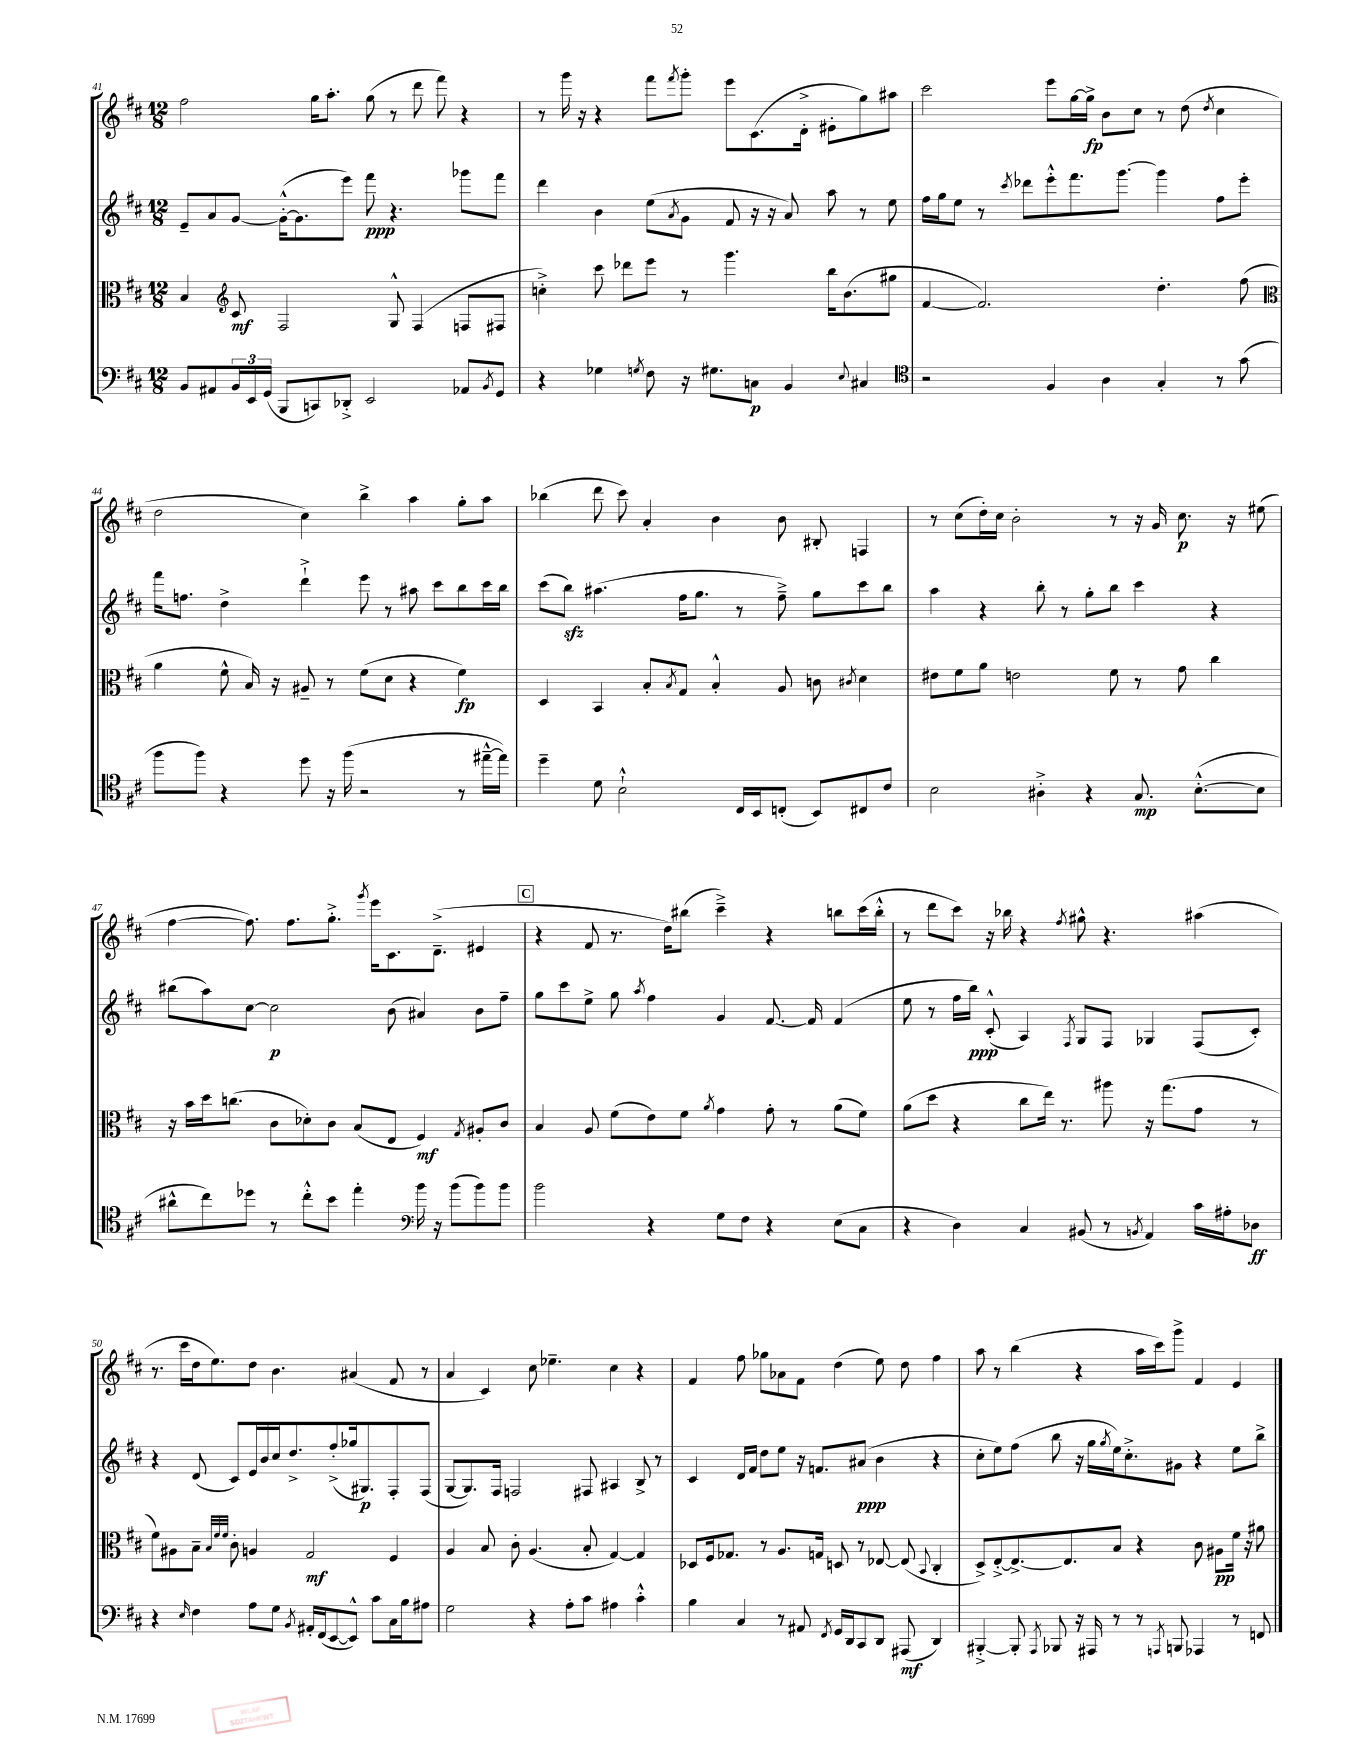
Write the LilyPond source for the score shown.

<<
\new StaffGroup <<
\new Staff = "s0" {
    \clef treble \key d \major \numericTimeSignature \time 12/8
    fis''2 g''16 a''8.-. g''8( r8 d'''8 fis'''8) r4 |
    r8 g'''16 r16 r4 fis'''8 \acciaccatura { fis'''8 } g'''8-. e'''8 cis'8.( d'16-.-> eis'8-. g''8) ais''8 |
    cis'''2 e'''8 g''16~ g''16->\fp b'8 cis''8 r8 d''8( \acciaccatura { d''8 } cis''4 |
    d''2 cis''4) b''4-> a''4 g''8-. a''8 |
    bes''4( d'''8 cis'''8) a'4-. b'4 b'8 bis8-. f4 |
    r8 cis''8( d''16-.) cis''16 b'2-. r8 r16 g'16 cis''8.\p r16 eis''8( |
    fis''4~ fis''8.) fis''8. g''8.-.-> \acciaccatura { g'''8 } e'''16 cis'8. d'8.--->( eis'4 |
    \mark \markup { \box "C" } r4 fis'8 r8. d''16) bis''8( cis'''4--->) r4 b''8 cis'''16( b''16-.-^ |
    r8 d'''8 cis'''8) r16 bes''16 r4 \acciaccatura { fis''8 } gis''8-^ r4. ais''4( |
    r8. cis'''16 d''16 e''8.) d''8 b'4. ais'4( fis'8 r8 |
    a'4 cis'4) cis''8 ees''4.-- cis''4 r4 |
    fis'4 fis''8 ges''8 aes'8 fis'8 d''4( e''8) d''8 fis''4 |
    a''8 r8 b''4( r4 a''16 cis'''16) g'''8-> fis'4 e'4 \bar "|." |
}
\new Staff = "s1" {
    \clef treble \key d \major \numericTimeSignature \time 12/8
    e'8-- a'8 g'8~ g'16~-.-^( g'8. e'''8) fis'''8\ppp r4. ges'''8 fis'''8 |
    d'''4 b'4 e''8( \acciaccatura { a'8 } g'8 fis'8 r16 r16 a'8) a''8 r8 e''8 |
    fis''16 g''16 e''8 r8 \acciaccatura { cis'''8 } des'''8 e'''8-.-^ fis'''8. g'''8.~ g'''4 fis''8 e'''8-. |
    fis'''16 f''8. d''4-> d'''4-!-> e'''8 r8 ais''8 cis'''8 b''8 cis'''16 b''16 |
    cis'''8( b''8\sfz) ais''4.( fis''16 g''8. r8 fis''8--->) g''8 cis'''8 b''8 |
    a''4 r4 b''8-. r8 g''8-. b''8 cis'''4 r4 |
    bis''8( a''8) cis''8~ cis''2\p b'8( ais'4) b'8 fis''8-- |
    \mark \markup { \box "C" } g''8 cis'''8 e''8-> g''8 \acciaccatura { a''8 } fis''4 g'4 fis'8.~ fis'16 fis'4( |
    e''8 r8 fis''16 b''16\ppp) cis'8-.-^( a4) \acciaccatura { fis8 } g8 fis8 ges4 fis8( cis'8-.) |
    r4 d'8( cis'8) e'16 b'16 cis''16 d''8.-> fis''8-.->( ges''16 gis8.\p) fis8-. fis8( |
    g8~ g8.) fis16 f2 fis8 ais4 b8-> r8 |
    cis'4 d'16 fis'16 d''8 e''8 r16 f'8. ais'8\ppp( b'4 r4 |
    cis''8-. e''8) fis''8( b''8 r16 g''16 \acciaccatura { g''8 } e''16) cis''8.-.-> gis'8 r4 e''8 b''8-> \bar "|." |
}
\new Staff = "s2" {
    \clef alto \key d \major \numericTimeSignature \time 12/8
    b4 \clef treble cis'8\mf fis2 g8-^ fis4( f8 fis8 |
    c''4-.->) cis'''8 des'''8 e'''8 r8 g'''4. b''16 b'8.( gis''8 |
    fis'4~ fis'2.) d''4.-. fis''8( |
    \clef alto a'4 fis'8-^ b16) r16 ais8-- r8 fis'8( d'8 r4 fis'4\fp) |
    d4 b,4 b8-. \acciaccatura { b8 } g8 b4-.-^ a8 c'8 \acciaccatura { cis'8 } d'4 |
    eis'8 fis'8 a'8 e'2 fis'8 r8 g'8 cis''4 |
    r16 b'16 d''16 c''8.( cis'8 des'8-.) cis'8 b8( e8 fis4\mf) \acciaccatura { g8 } ais8-. cis'8 |
    \mark \markup { \box "C" } b4 a8 fis'8( e'8) fis'8 \acciaccatura { a'8 } g'4 g'8-. r8 a'8( fis'8) |
    a'8( d''8 r4 cis''8 e''16) r8. ais''8 r16 g''8.( g'8 r8 |
    fis'8) ais8 b8-- \grace { b32 fis'32 fis'32 } cis'8-. a4 g2\mf fis4 |
    a4 b8 cis'8-. a4.( b8-. g4~) g4 |
    des8 fis16 ges8. r8 a8. g16 d8 r8 ees8~ ees8( \appoggiatura { b,8 } cis4-. |
    d8->) e8~-.-> e8.~-> e8. b8 r4 cis'8 ais8\pp fis'16 r16 ais'8 \bar "|." |
}
\new Staff = "s3" {
    \clef bass \key d \major \numericTimeSignature \time 12/8
    b,8 ais,8 \tuplet 3/2 { b,16 e,16 g,16( } b,,8 c,8) des,8-.-> e,2 aes,8 \acciaccatura { b,8 } g,8 |
    r4 ges4 \acciaccatura { g8 } fis8 r16 gis8. c8\p b,4 \appoggiatura { e8 } cis4 |
    \clef tenor r2 fis4 a4 g4-. r8 g'8( |
    fis''8 fis''8) r4 d''8 r16 fis''16( r2 r8 eis''16~---^ eis''16) |
    d''4-- d'8 b2-!-^ cis16 b,16 c8-.( b,8) cis8 cis'8 |
    b2 ais4-.-> r4 g8.\mp b8.~-.-^( b8 |
    ais'8-^ cis''8) des''8 r8 cis''8-.-^ b'8 e''4-. \clef bass b'16 r16 b'8( b'8) b'8 |
    \mark \markup { \box "C" } b'2 r4 g8 fis8 r4 e8( cis8 |
    r4 d4) cis4 bis,8( r8 \acciaccatura { b,8 } a,4) cis'16 ais16-. des8\ff |
    r4 \grace { e16 } fis4 a8 g8 \acciaccatura { b,8 } ais,16-. fis,16( e,8~ e,8-^) cis'8 cis16 b16 ais8 |
    g2 r4 a8-. cis'8 ais4 cis'4-.-^ |
    b4 cis4 r8 ais,8 \acciaccatura { fis,8 } g,16 d,16 cis,8 d,8 ais,,8\mf( d,4) |
    bis,,4~-.-> bis,,8-. \acciaccatura { a,,8 } bes,,8 r16 ais,,16 r8 r8 \acciaccatura { a,,8 } b,,8 aes,,4 r8 f,8 \bar "|." |
}
>>
>>
\layout { \context { \Score currentBarNumber = #41 } }
